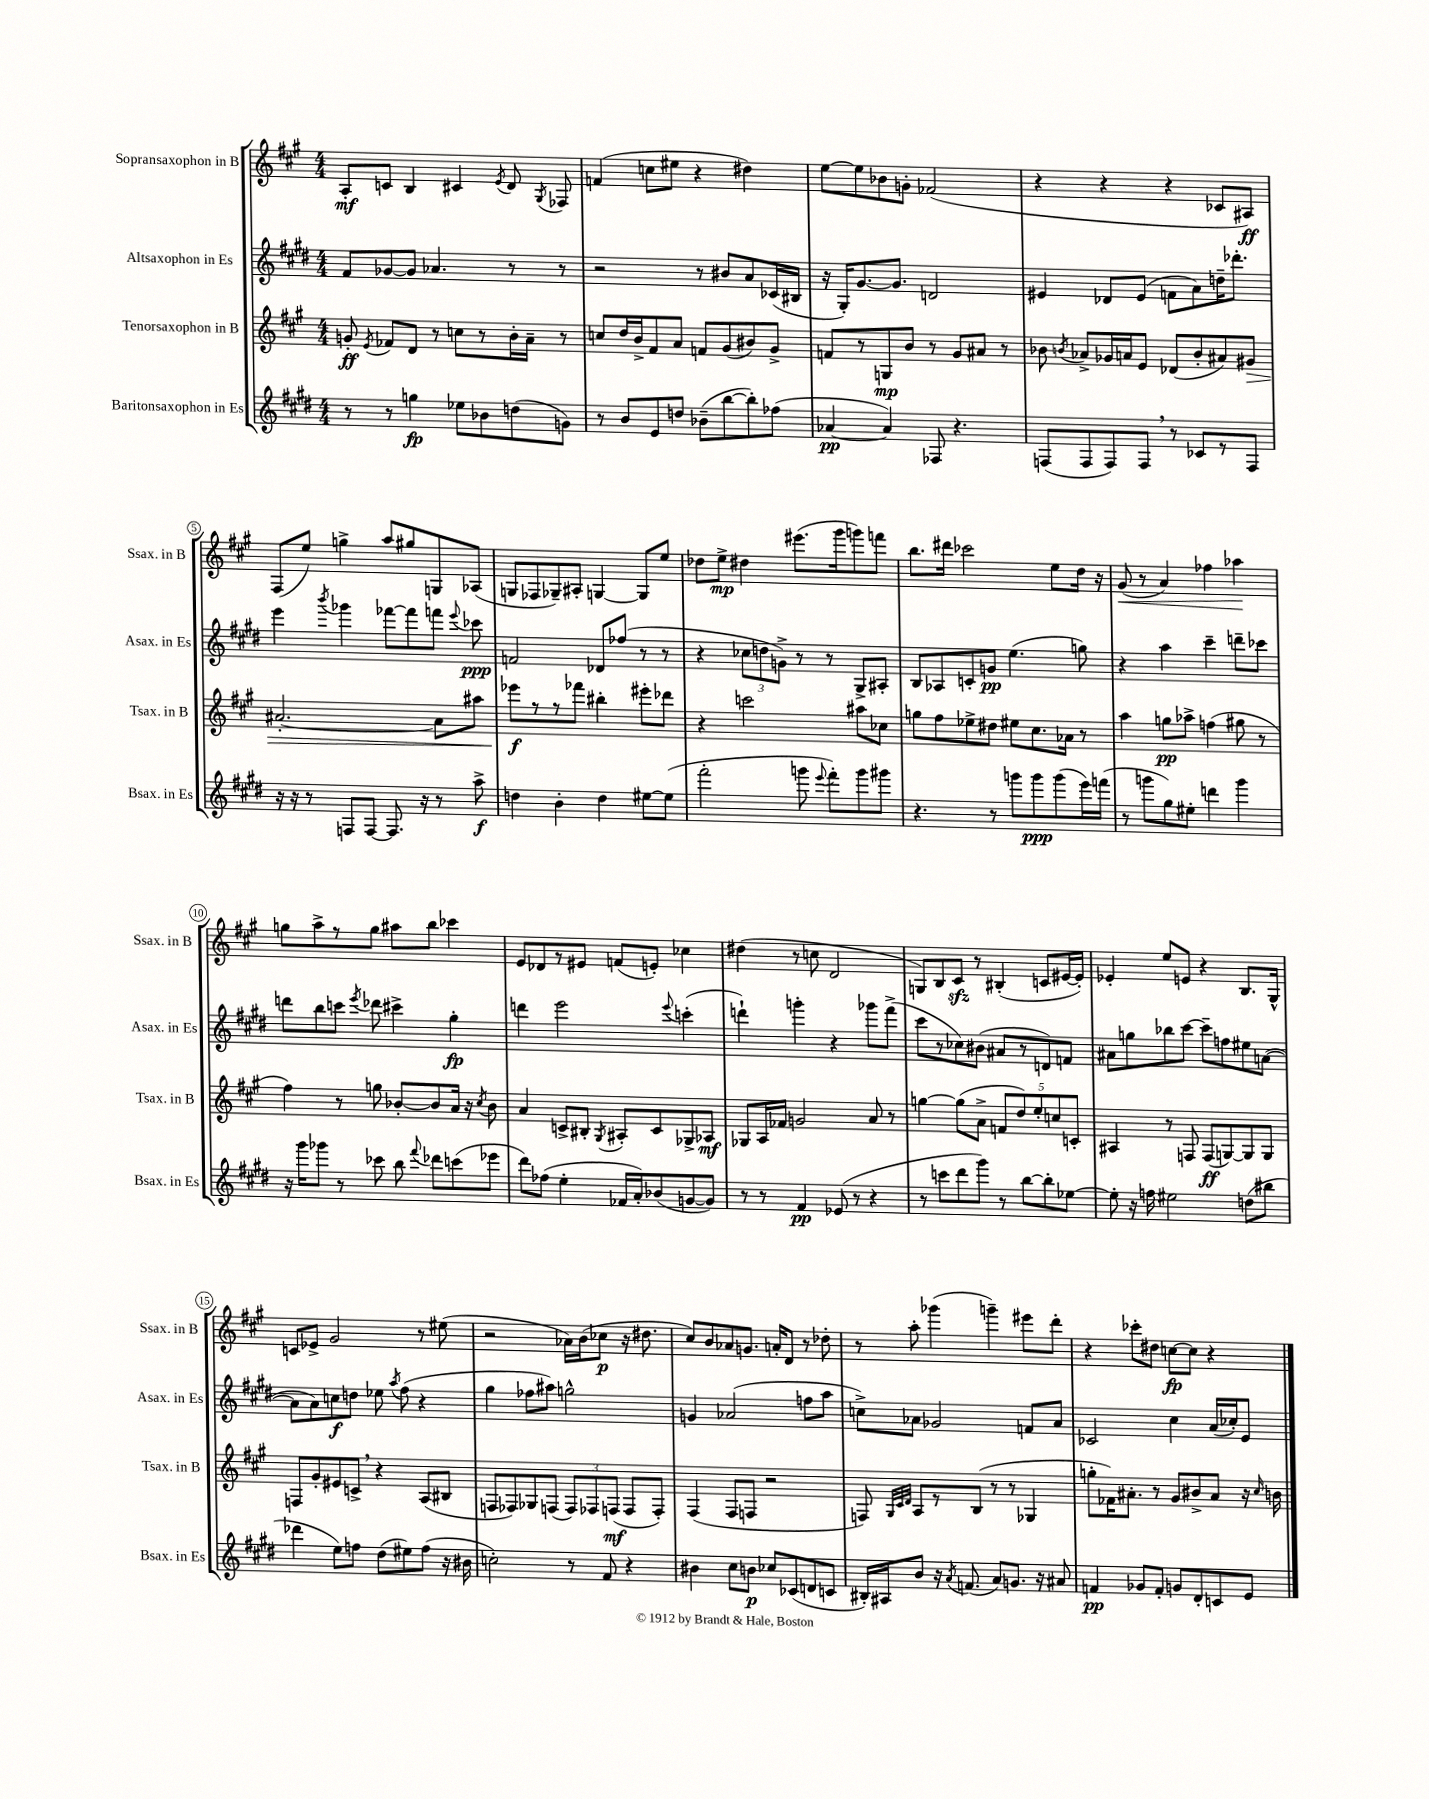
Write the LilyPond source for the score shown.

<<
\new StaffGroup <<
\new Staff = "s0" \with { instrumentName = "Sopransaxophon in B" shortInstrumentName = "Ssax. in B" } {
    \clef treble \key a \major \numericTimeSignature \time 4/4
    \autoBeamOff a8[-.\mf c'8] b4 cis'4 \acciaccatura { e'8 } d'8 \acciaccatura { gis8 } fes8 |
    f'4( c''8[ eis''8] r4 dis''4) |
    e''8[~ e''8 bes'8 g'8]-. fes'2( |
    r4 r4 r4 ces'8[ ais8]\ff) |
    fis8[( e''8]) g''4-> a''8[ gis''8 g8 aes8]( |
    g8[ fes8 ges8--) ais8]-. g4~ g8[ e''8] |
    des''8[ e''8]->\mp dis''4 eis'''8.[( gis'''16 g'''8) f'''8] |
    b''8.[ dis'''16] ces'''2 e''8[ d''16] r16 |
    gis'8\<( r8 a'4) fes''4 aes''4\! |
    g''8[ a''8-> r8 g''8] ais''8[ b''8] ces'''4 |
    e'8[ des'8 r8 eis'8] f'8[( e'8]-.) ces''4 |
    dis''4( r8 c''8 d'2 |
    g8[) b8 cis'8]\sfz r8 bis4-.( c'8[ eis'16~ eis'16]-.) |
    ees'4-. e''8[ e'8] r4 b8.[ gis16]-^ |
    c'8[ ees'8]-> gis'2 r8 eis''8( |
    r2 aes'16[) b'16( ces''8]\p r16 dis''8. |
    cis''8[) b'8 aes'8 g'8.] a'16[-. d'8] r8 des''8-. |
    r8 a''8-. ges'''4( g'''4--) eis'''8[ d'''8]-. |
    r4 ces'''8[-. dis''8] c''8[~\fp c''8] r4 \bar "|." |
}
\new Staff = "s1" \with { instrumentName = "Altsaxophon in Es" shortInstrumentName = "Asax. in Es" } {
    \clef treble \key e \major \numericTimeSignature \time 4/4
    \autoBeamOff fis'8[ ges'8~ ges'8] aes'4. r8 r8 |
    r2 r8 bis'8[ a'8 ces'16( bis16] |
    r16 gis16[-.) gis'8.~ gis'8.] d'2 |
    eis'4 des'8[ eis'8]( f'8[ a'8) d''16-- des'''8.]-. |
    e'''4 \acciaccatura { b'''8 } ges'''4 fes'''8[~ fes'''8 f'''8] \appoggiatura { e'''8 } ces'''8\ppp |
    f'2 des'8[ fes''8]( r8 r8 |
    r4 \tuplet 3/2 { ces''8[ d''8 g'8]->) } r8 r8 gis8[-> ais8]-. |
    b8[ aes8 c'8-. g'8]\pp e''4.( g''8) |
    r4 a''4 cis'''4-- d'''8[-- ces'''8] |
    d'''8[ b''8 c'''8] \acciaccatura { e'''8 } des'''8 cis'''4-> gis''4-.\fp |
    d'''4 e'''2 \appoggiatura { e'''8 } c'''4-.( |
    d'''4-!) g'''4-. r4 ges'''8[ fis'''8]->( |
    cis'''8[ r8 ces''8) bis'8]( ais'8[ r8 d'8) f'8] |
    ais'8[ g''8 bes''8 cis'''8]~ cis'''8[-- f''8 eis''8 a'8]~( |
    a'8[ a'8) c''8\f d''8] ees''8 \acciaccatura { a''8 } fis''8( r4 |
    gis''4 fes''8[ ais''8]) g''2-^ |
    g'4 aes'2( f''8[ a''8] |
    c''8[->) aes'8] ges'2 f'8[ aes'8] |
    ces'2 cis''4 a'16[( ces''16-.) e'8] \bar "|." |
}
\new Staff = "s2" \with { instrumentName = "Tenorsaxophon in B" shortInstrumentName = "Tsax. in B" } {
    \clef treble \key a \major \numericTimeSignature \time 4/4
    \autoBeamOff g'8-.\ff \acciaccatura { e'8 } fes'8[ d'8] r8 c''8[ r8 b'16-. a'16]-- r8 |
    c''8[ d''16 b'16-> fis'8 a'8] f'8[ gis'8( bis'8) gis'8]-> |
    f'8[ r8 g8\mp b'8] r8 gis'8[ ais'8] r8 |
    bes'8 \acciaccatura { b'8 } aes'8[-> ges'16 a'16 e'8] des'8[( b'8-. ais'8) gis'8]\> |
    ais'2.~-. ais'8[ ais''8] |
    ees'''8[\f\! r8 r8 fes'''8] bis''4-. eis'''8[-. des'''8] |
    r4 c'''2 ais''8[ ces''8] |
    g''8[ fis''8 ees''8-> dis''8] eis''8[ cis''8. aes'16] r8 |
    a''4 g''8[\pp aes''8]-> f''4( gis''8 r8 |
    fis''4) r8 g''8 bes'8[~-. bes'8 a'16] r16 \acciaccatura { cis''8 } bes'8 |
    a'4 c'8[-> bis8]-. \acciaccatura { gis8 } ais8[-. c'8 ges8-> aes8]\mf |
    ges8[ a16 fes'16] g'2 a'8 r8 |
    g''4~ g''8[( a'8]-> \tuplet 5/4 { f'8[ d''8) e''8-. c''8 c'8]-. } |
    ais4 r8 f8 f8[\ff( g8~) g8 g8] |
    f8[ gis'8-. eis'8 c'8]-> \breathe r4 a8[( bis8] |
    f8[ fes8) ges8 f8]( \tuplet 3/2 { f8[) fes8 f8]\mf( } f8[ f8]-.) |
    fis4( fis8[ f8] r2 |
    f8) \grace { gis32[ cis'32 d'32] } a8[ r8 b8]( r8 r8 ges4 |
    g''8[-. fes'16) ais'8.]-. r8 gis'8[ bis'8-> ais'8] r16 \grace { cis''16 } b'16 \bar "|." |
}
\new Staff = "s3" \with { instrumentName = "Baritonsaxophon in Es" shortInstrumentName = "Bsax. in Es" } {
    \clef treble \key e \major \numericTimeSignature \time 4/4
    \autoBeamOff r8 r8 g''4\fp ees''8[ bes'8 d''8( g'8]) |
    r8 b'8[ e'8 d''8] bes'8[--( b''8~ b''8-.) fes''8]( |
    aes'4~\pp aes'4) fes8 r4. |
    f8[( f8 f8) f8] \breathe r8 ces'8[ r8 f8] |
    r16 r16 r8 f8[ f8]~ f8. r16 r8 a''8->\f |
    d''4 b'4-. d''4 eis''8[~ eis''8]( |
    fis'''2-. g'''8 \appoggiatura { e'''8 } fis'''8[-.) g'''8 gis'''8] |
    r4. r8 g'''8[ g'''8\ppp g'''8( e'''16) f'''16]( |
    r8 g'''8[ gis''8) eis''8]-. d'''4 g'''4 |
    r16 gis'''16[ ges'''8] r8 ces'''8 b''8 \appoggiatura { fis'''8 } des'''8[ c'''8( ees'''8] |
    dis'''8[) fes''8]( e''4-. fes'16[ a'16-.) bes'8( g'8~ g'8]) |
    r8 r8 fis'4\pp ees'8( r8 r4 |
    r8 c'''8[ dis'''8 gis'''8]) r8 b''8[~ b''8-. ees''8]~ |
    ees''8-. r16 f''16 eis''2 d''8[( bis''8] |
    des'''4 e''8[) f''8] dis''8[( eis''8) f''8]( r16 bis'16 |
    c''2-.) r8 fis'8 r4 |
    bis'4 cis''8[ b'8]\p ces''8[ ces'8( d'8 c'8] |
    bis16[-.) ais16 b'8] r16 \acciaccatura { a'8 } f'8.( a'8[) g'8.] r16 ais'8 |
    f'4\pp ges'8[ f'8]-. g'8[ dis'8-. c'8 e'8] \bar "|." |
}
>>
>>
\layout { \context { \Score \override BarNumber.stencil = #(make-stencil-circler 0.1 0.3 ly:text-interface::print) } }
